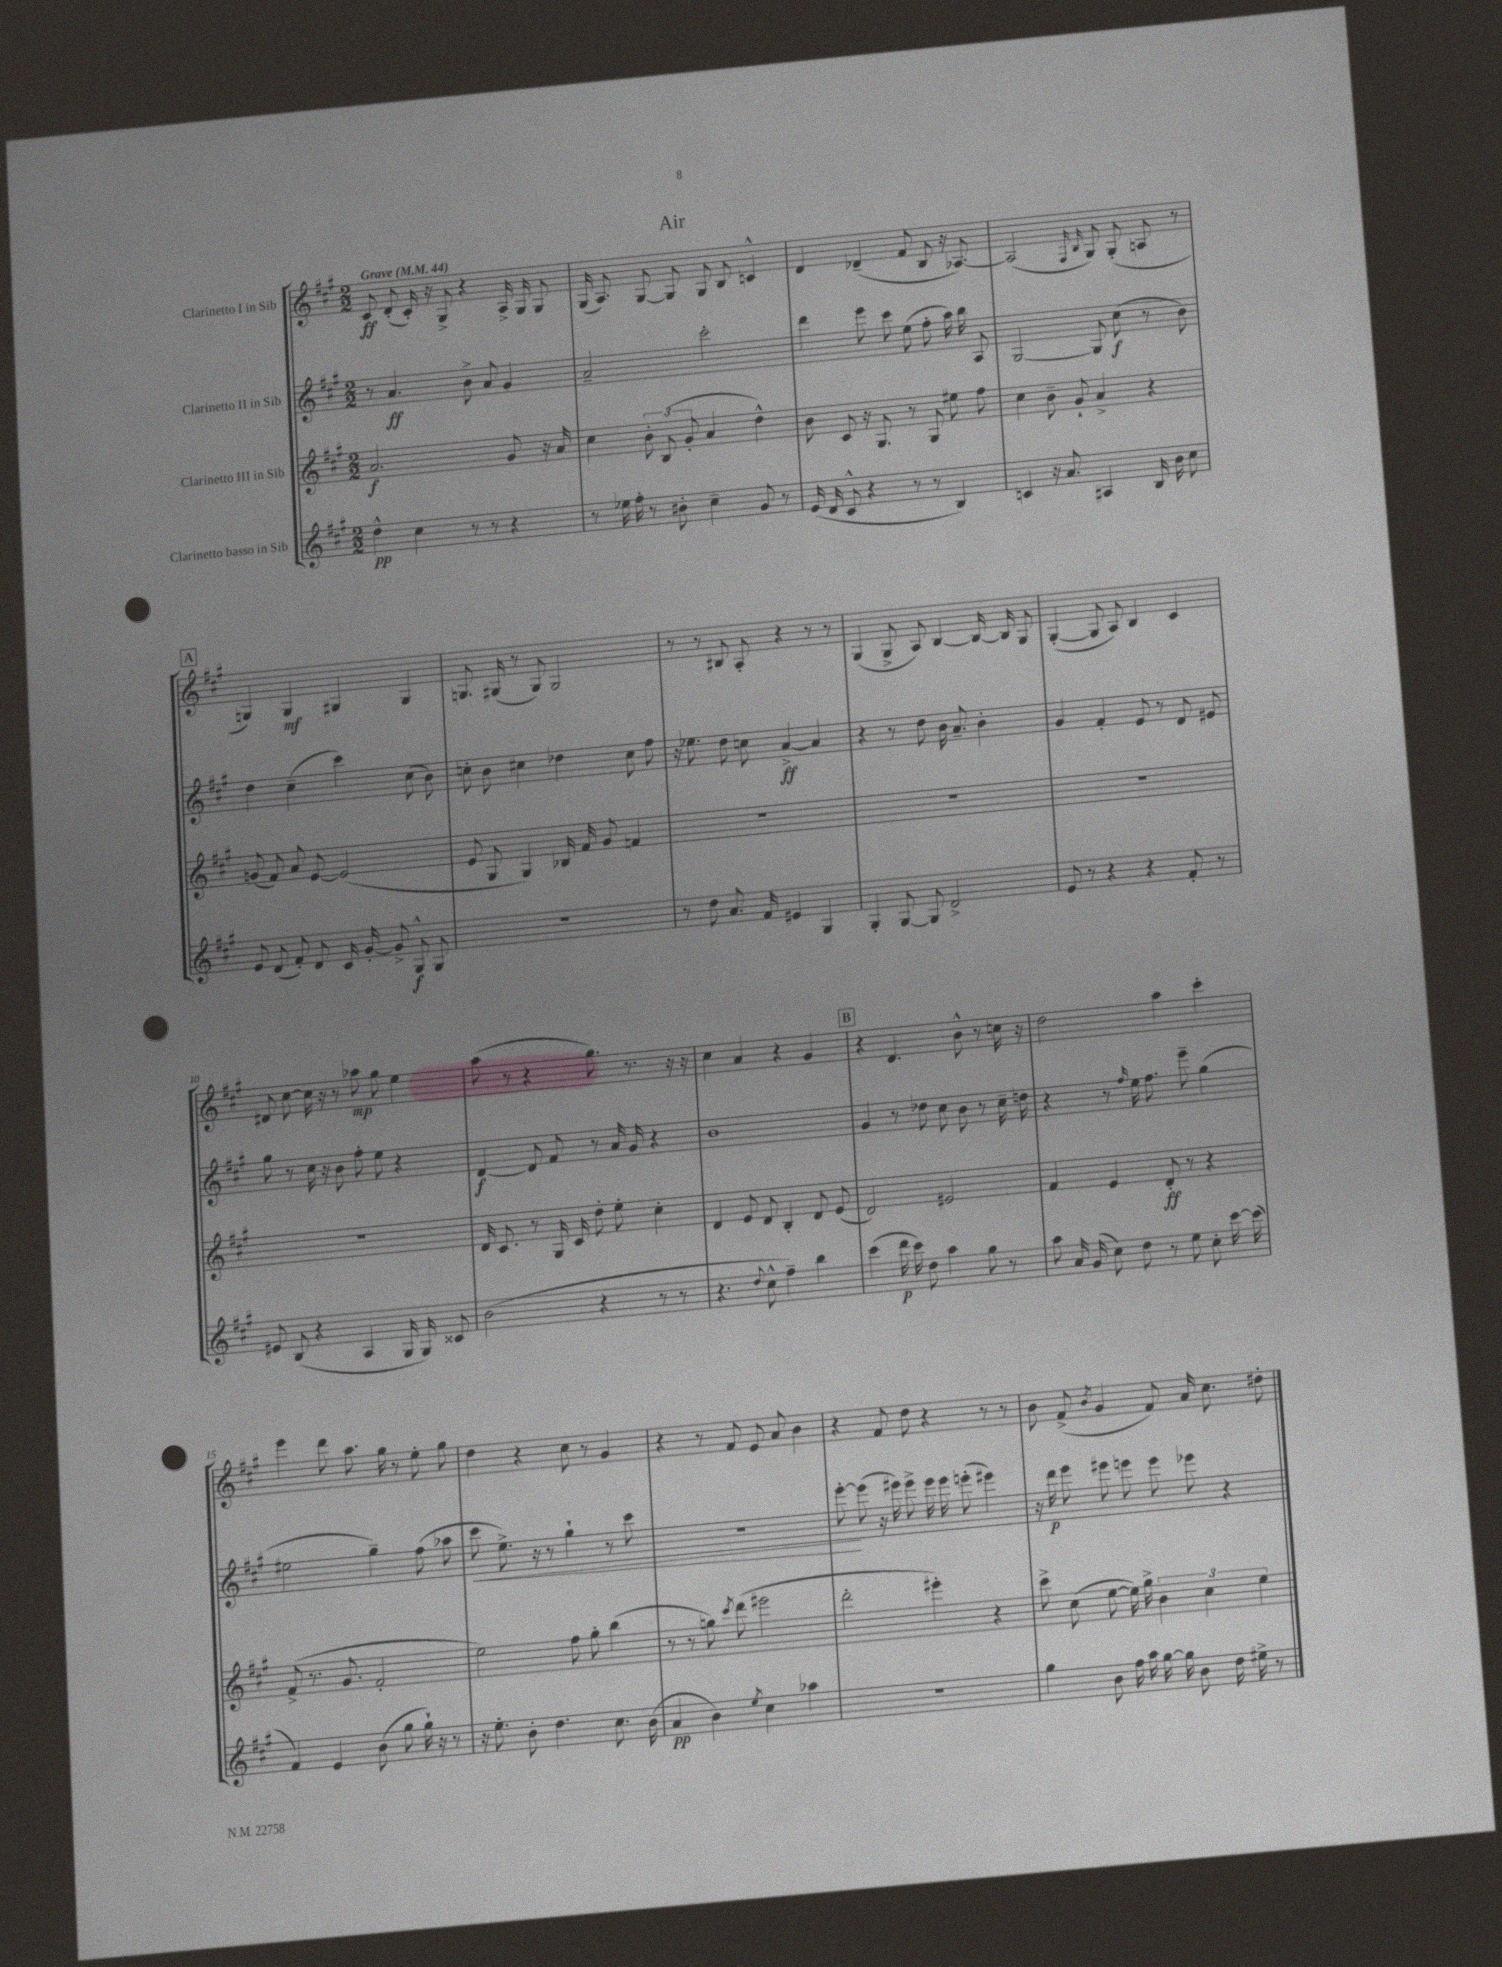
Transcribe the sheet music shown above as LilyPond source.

\header { title = "Air" }
<<
\new StaffGroup <<
\new Staff = "s0" \with { instrumentName = "Clarinetto I in Sib" } {
    \clef treble \key a \major \numericTimeSignature \time 2/2 \tempo "Grave" 4 = 44
    \autoBeamOff cis'8\ff d'8-.( cis'16-.) r16 gis8-> r4 a16-> gis16 gis8 |
    gis16( a8.) gis8~ gis8 gis8 b8 c'4-^ |
    d'4 des'4--( fis'8 b8 r16 aes8.~) |
    aes2( \grace { fis16 b16 } gis8) gis8-.( a8 r8 |
    \mark \markup { \box "A" } g4) g4\mf gis4 gis4 |
    g8. gis16( r8 gis8) gis2 |
    r8 r8 bis8 a8-. r4 r8 r8 |
    gis4( gis8-> a8) b4~ b16~ b16 gis8 |
    gis4~-.( gis8 a8) b4 cis'4 |
    dis'8 cis''8~ cis''16 r16 r8 aes''8\mp gis''8 e''4 |
    a''8( r8 r4 gis''8.) r8. r16 r16 |
    cis''4 a'4 r4 gis'4 |
    \mark \markup { \box "B" } r4 d'4. b'8-^ r8 c''16 r16 |
    d''2 a''4 cis'''4-. |
    e'''4 d'''8 a''8. gis''16 r8 e''8-. gis''8 |
    d''4 r4 cis''8 r8 gis'4 |
    r4 r8 fis'8 e'8 a'8 b'4 |
    r4 fis'8 d''8 r4 r8 r8 |
    b'8 fis'8->( \acciaccatura { b'8 } gis'4 fis'8) a'16 cis''8. dis''8-. \bar "|." |
}
\new Staff = "s1" \with { instrumentName = "Clarinetto II in Sib" } {
    \clef treble \key a \major \numericTimeSignature \time 2/2
    \autoBeamOff r8 a'4.\ff b'8-> a'8 gis'4 |
    a'2-- cis'''2-. |
    d'''4 e'''8 cis'''8 e''8( fis''8-. a''16) b''16 a8 |
    gis2~ gis8 cis''8\f( r8 b'8) |
    \mark \markup { \box "A" } d''4 cis''4--( cis'''4) cis''8( b'8) |
    c''8-. b'8 cis''4 des''4 cis''8 fis''8 |
    r16 ees''8. d''8 c''8 a'4~->\ff a'4 |
    r4 r8 d''8 b'16 a'8.-- b'4-. |
    gis'4 fis'4-. e'8 r8 d'8 eis'8 |
    gis''8 r8 cis''16 r16 b'8 fis''8-. e''8 r4 |
    d'4~\f d'8 fis'8 r8 a'16 gis'16 r4 |
    b'1 |
    \mark \markup { \box "B" } gis'4 r8 des''8 cis''8 b'8 r8 cis''16-- d''16 |
    r4 r8 \grace { fis''16 } e''16 fis''8. e'''8-- gis''4( |
    eis''2 gis''4--) fis''8( aes''8 |
    cis'''8\< e''8.->) r16 r8 gis''4-! r8 cis'''8 |
    R1 |
    e'''8~-.\! e'''8( r16 eis'''16) eis'''8-> eis'''16 eis'''16 e'''8-.( eis'''4) |
    r16 d'''16\p e'''8 eis'''8 e'''8 e'''8 ees'''8 r4 \bar "|." |
}
\new Staff = "s2" \with { instrumentName = "Clarinetto III in Sib" } {
    \clef treble \key a \major \numericTimeSignature \time 2/2
    \autoBeamOff a'2.\f gis'8 r16 a'16 |
    cis''4 \tuplet 3/2 { b'8-. b8( gis'8-. } a'4 d''4-^) |
    b'8 cis'8 r16 gis8. r8 gis8 eis''8 fis''8 |
    cis''4 b'8-- gis'8-! a'4-> r4 |
    \mark \markup { \box "A" } g'8( fis'8) a'8 e'8~ e'2( |
    e'8 gis8 gis4) bes16 fis'16 gis'8 f'4 |
    R1 |
    R1 |
    R1 |
    R1 |
    d'16 cis'8. r8 gis16 cis'16 d''8-. e''8-. cis''4-. |
    d'4 e'8 d'8 b4-. d'8 e'8( |
    \mark \markup { \box "B" } d'2) eis'2 |
    fis'4 e'4 d'8-.\ff r8 r4 |
    fis'8->( r8. gis'8. fis'2-. |
    e''2) fis''8 gis''8-. b''4( |
    r8 r8 g''8) \acciaccatura { cis'''8 } d'''8( eis'''2 |
    d'''2-. eis'''4-.) r4 |
    cis'''8-> cis''8( e''8~ e''16) gis''16-> \tuplet 3/2 { b'4 cis''4 e''4 } \bar "|." |
}
\new Staff = "s3" \with { instrumentName = "Clarinetto basso in Sib" } {
    \clef treble \key a \major \numericTimeSignature \time 2/2
    \autoBeamOff d''4-^\pp cis''4 r8 r8 r4 |
    r8 ees''16 fis''16-. r8 bis'8-. cis''4-- gis'8 r8 |
    e'16( d'16 cis'8-^ r4 r8 r8 b4) |
    c'4 r16 a'8. ais4 b16 b'16 cis''8 |
    \mark \markup { \box "A" } e'8 d'8( fis'8-.) d'8 cis'16 gis'16~-. gis'8-> gis8-^\f gis8 |
    R1 |
    r8 d''8 a'8. fis'16 eis'4 gis4 |
    gis4-. gis8~ gis8 d'2-> |
    e'8 r8 r4 r4 fis'8-. r8 |
    eis'8 b8( r4 a4 gis16 gis16) cisis'8 |
    b'2( r4 r8 r8 |
    r4. \appoggiatura { d''8 } cis''8-^ fis''4--) b''4 |
    \mark \markup { \box "B" } cis'''4( d'''16\p cis'''16) d''8 a''4 gis''8 r8 |
    a''8 a'16 gis'16( cis''8) d''8 r8 e''8 cis''8-. cis'''16~ cis'''16( |
    fis'4) e'4 b'8( gis''8 gis''16-!) r16 r8 |
    r16 e''8.-. b'8-. d''4. cis''8. b'16( |
    a'4\pp b'4) \acciaccatura { e''8 } cis''4 aes''4 |
    R1 |
    gis''4 b'8 fis''16 a''16 gis''16~ gis''16 b'8 d''16 eis''16-> r8 \bar "|." |
}
>>
>>
